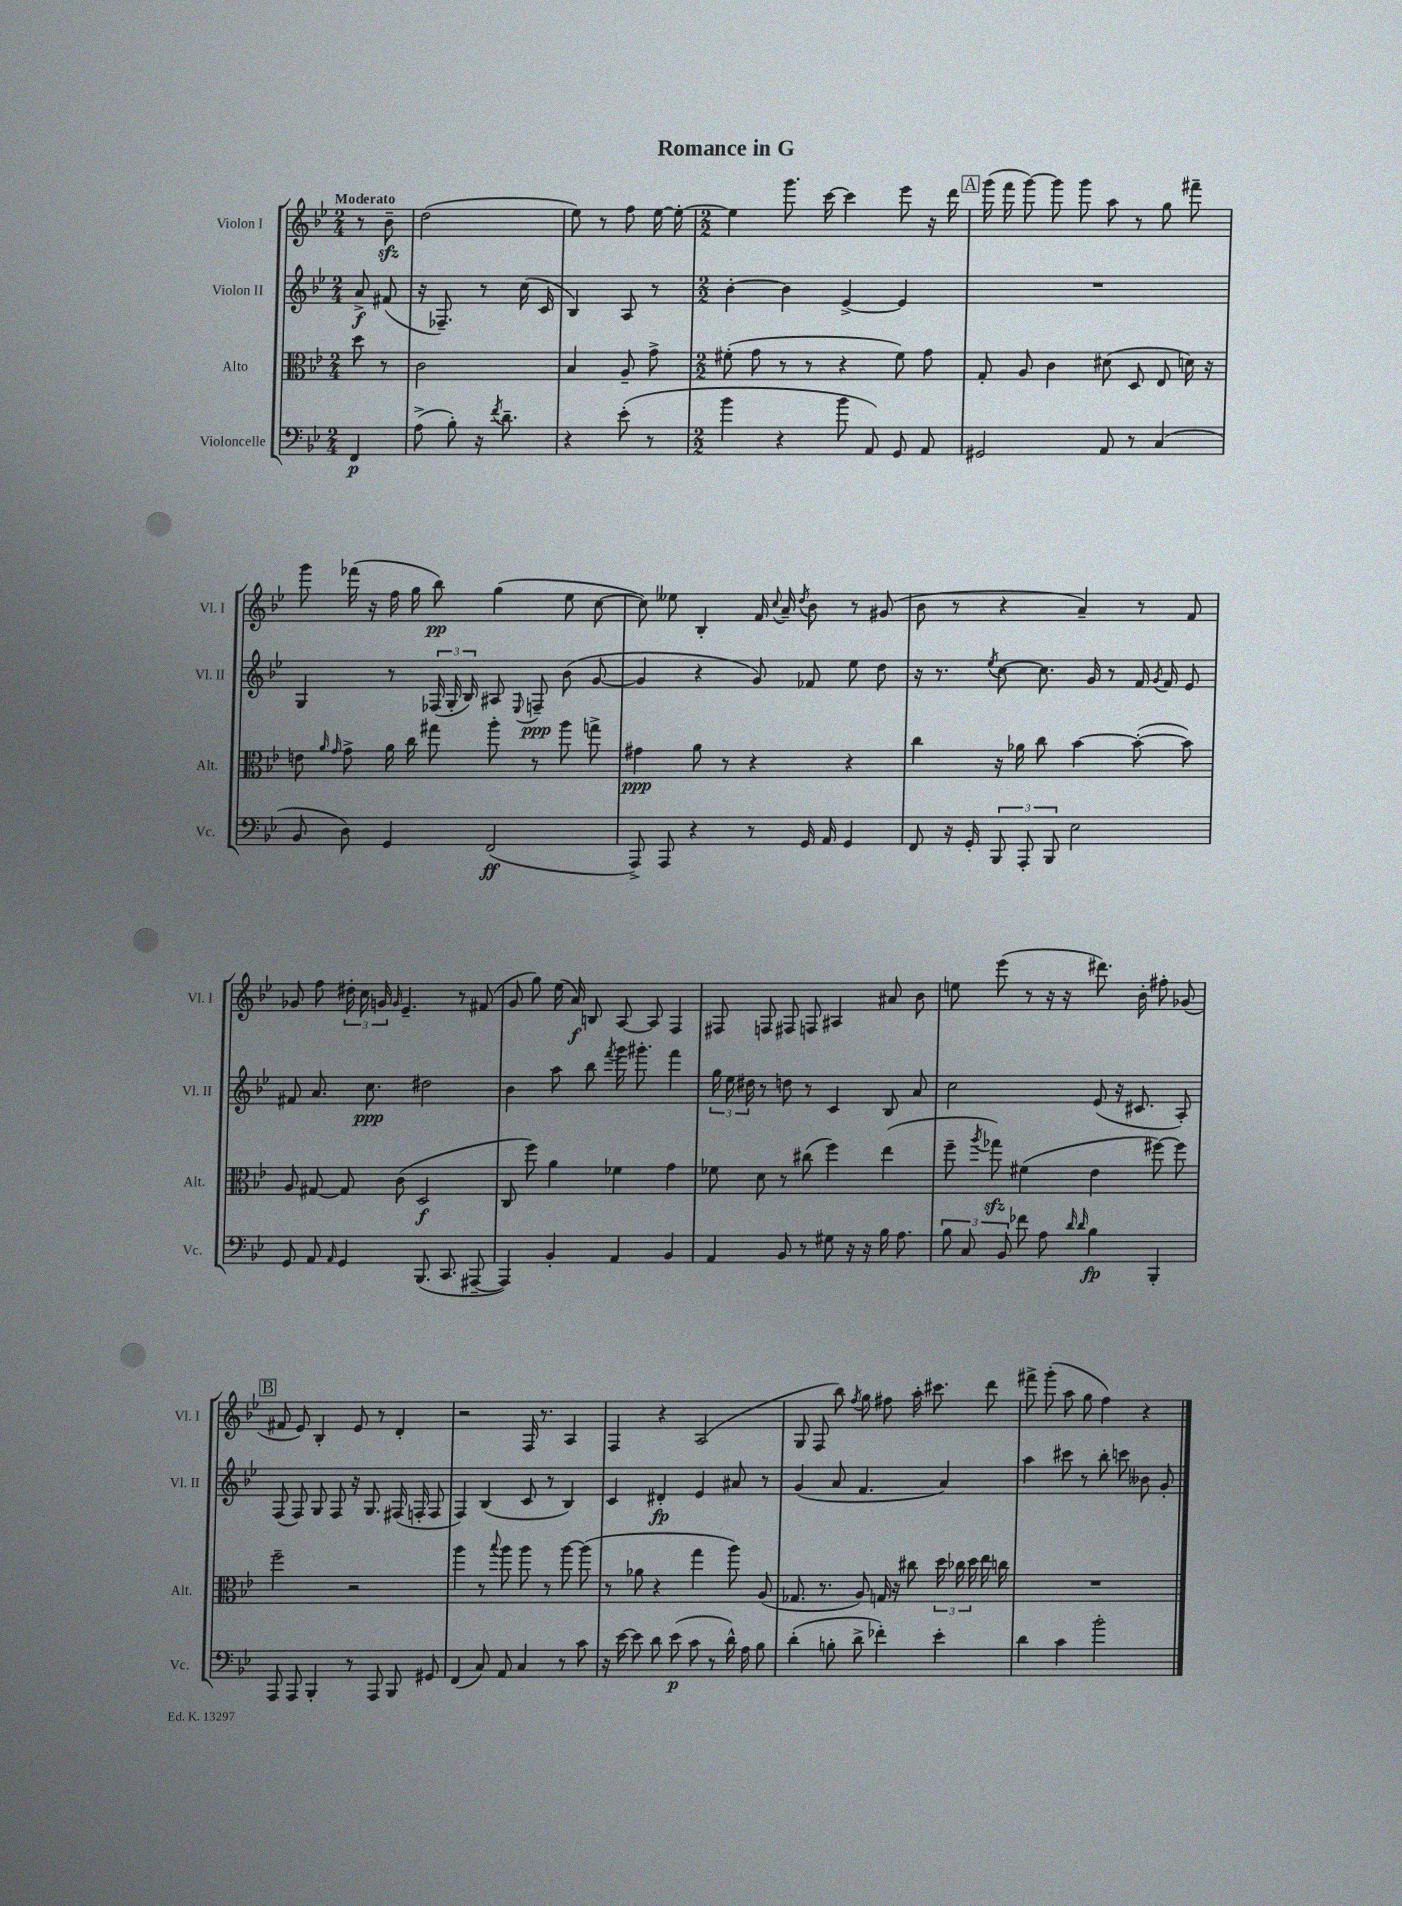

**kern	**kern	**kern	**kern
*staff4	*staff3	*staff2	*staff1
*clefF4	*clefC3	*clefG2	*clefG2
*k[b-e-]	*k[b-e-]	*k[b-e-]	*k[b-e-]
*M2/4	*M2/4	*M2/4	*M2/4
4FF/	8dd\	8a^/	8r
.	8r	(8f#/	8b-~\
=	=	=	=
(8A^\	2c\	16r	(2dd\
.	.	8.F-~/)	.
8B-'\)	.	.	.
16r	.	8r	.
8qf/	.	.	.
8.d~\	.	.	.
.	.	(16cc\	.
.	.	16c/	.
=	=	=	=
4r	4B-/	4B-/)	8ee-\)
.	.	.	8r
(8e-'\	8A~/	8A/	8ff\
8r	8g^\	8r	[16ee-\
.	.	.	16ee-'\_
=	=	=	=
*M2/2	*M2/2	*M2/2	*M2/2
4b-\	(8f#'\	[4b-'\	4ee-\]
.	8g\	.	.
4r	8r	4b-\]	8.ggg\
.	8r	.	.
.	.	.	[16ccc\
8b-\	4r	[4e-^/	4ccc\]
8AA/)	.	.	.
8GG/	8f#\)	4e-/]	8eee-\
8AA/	8g\	.	16r
.	.	.	16ddd\
=	=	=	=
2GG#/	8G'/	1r	(16ggg\
.	.	.	16fff\
.	8A/	.	[8ggg\)
.	4c\	.	8ggg\]
.	.	.	8ggg\
8AA/	(8d#\	.	8aa\
8r	8D/	.	8r
(4C/	8E-/	.	8gg\
.	16d\)	.	8fff#~\
.	16r	.	.
=	=	=	=
8BB-/	8e\	4G/	8ggg\
.	16qqa/	.	.
.	16qqg/	.	.
8D\)	8g^\	.	(16fff-\
.	.	.	16r
4GG/	16a\	8r	16ff\
.	16cc\	.	16gg\
.	8gg#\	(24F-/	8bb-\)
.	.	24G'/	.
.	.	24B-/)	.
(2FF/	8aa'\	8A#/	(4gg\
.	.	8qqE-/	.
.	8r	8F~/	.
.	8aa\	(8b-\	8ee-\
.	8gg^\	[8g/	[8cc\
=	=	=	=
8AAA^/)	4g#\	4g/]	8cc\])
8AAA/	.	.	8ee--\
4r	8a\	4r	4B-'/
.	8r	.	.
8r	4r	8g/)	16f/
.	.	.	8qqcc/
.	.	.	16a~/
.	.	.	8qdd/
16GG/	.	8f-/	8b-\
16AA/	.	.	.
4GG/	4r	8ee-\	8r
.	.	8dd\	(8g#/
=	=	=	=
8FF/	4cc\	16r	8b-\
.	.	8.r	.
16r	.	.	8r
16GG'/	.	.	.
.	.	8qee-/	.
12BBB-/	16r	[8cc\	4r
.	16a-\	.	.
12AAA'/	.	.	.
.	8cc\	8.cc\]	.
12BBB-/	.	.	.
2E-\	[4b-\	.	4a~/)
.	.	16g/	.
.	.	8r	.
.	(8b-'\_	16f/	8r
.	.	8qg/	.
.	.	16f/	.
.	8b-\])	8e-/	8f/
=	=	=	=
8GG/	8A/	8f#/	8g-/
8AA/	[8G#/	8.a/	8ff\
16qqAA/	.	.	.
4GG/	8G#/]	.	24dd#'\
.	.	.	24cc\
.	.	8.cc\	.
.	.	.	24g/
.	.	.	16qqg/
.	(8c\	.	4.e-~/
(8.BBB-/	2D/	2dd#\	.
8.CC/	.	.	.
.	.	.	8r
[8AAA#~/	.	.	(8f#/
=	=	=	=
4AAA#/])	8C/	4b-\	8g/
.	8ff\)	.	8gg\)
4BB-'/	4a\	8aa\	(16ee-\
.	.	.	16a/)
.	.	8bb-\	8B/
.	.	8qfff/	.
4AA/	4f-\	16ggg\	[8A/
.	.	8.ggg#'\	.
.	.	.	8A/]
4BB-/	4g\	4fff\	4F/
=	=	=	=
4AA/	8f-\	24gg\	8F#/
.	.	24ee-\	.
.	.	24dd#\	.
.	8d\	8r	8F/
8BB-/	8r	8dd\	8F#/
8r	(8cc#\	8r	8F/
8G#\	4ff\)	4c/	4A#/
16r	.	.	.
16r	.	.	.
16B-\	(4ee-\	8B-/	8a#/
8.A\	.	.	.
.	.	8a/	8b-\
=	=	=	=
12B-\	8ff~\	2cc\	8ee\
12C/	.	.	.
.	8qaa/	.	.
.	8gg-\)	.	(8eee-\
12BB-/	.	.	.
8f-\	(4f#\	.	8r
8A\	.	.	16r
.	.	.	16r
16qqd/	.	.	.
16qqd/	.	.	.
4B-\	4e-\	(8e-/	8.ddd#\)
.	.	16r	.
.	.	8.c#/	16b-'\
4BBB-'/	[8ff#\)	.	8ff#'\
.	8ff#\]	8A'/)	(8g-/
=	=	=	=
8AAA/	2ff~\	(8F/	8f#/
8AAA/	.	8F/)	8e-/)
4BBB-'/	.	8G/	4B-'/
.	.	8F/	.
8r	2r	16r	8e-/
.	.	8.G/	.
8AAA/	.	.	8r
8BBB-/	.	(16F#/	4d'/
.	.	16F'/	.
8GG#/	.	8F/	.
=	=	=	=
(4FF/	4aa\	4F/)	2r
8C/)	8r	(4B-/	.
.	8qqbb-/	.	.
8AA/	8aa\	.	.
4C/	8aa\	8c/	16F/
.	.	.	8.r
.	8r	8r	.
8r	[8aa\	4B-/)	4A/
8c\	(8aa\]	.	.
=	=	=	=
16r	8r	4c/	4F/
[16e-\	.	.	.
8e-\]	8a-\	.	.
8d\	4r	4d#'/	4r
(8e-\	.	.	.
8c\	4gg\	4e-/	(2A/
8r	.	.	.
16d^^\)	8aa\)	8a#/	.
16A\	.	.	.
8B-\	(8A/	8r	.
=	=	=	=
(4d'\	8.G-/	(4g/	8G/
.	.	.	8F/
.	8.r	.	.
8B'\	.	8a/	8bb-\)
.	.	.	8qff/
8d^\	8A/)	4.f/	8gg\
4f-'\)	16G/	.	8ff#\
.	16r	.	.
.	8cc#\	.	16aa'\
.	.	.	8.ccc#\
4e-'\	24dd\	4a/)	.
.	24cc-\	.	.
.	24dd\	.	.
.	16ee-\	.	8ddd\
.	16cc\	.	.
=	=	=	=
4d\	1r	4aa\	8fff#^\
.	.	.	(8ggg'\
4c\	.	8ccc#\	8aa\
.	.	8r	8gg\
2b-'\	.	8bb-'\	4ff\)
.	.	8ccc\	.
.	.	8b--\	4r
.	.	8g'/	.
==	==	==	==
*-	*-	*-	*-
